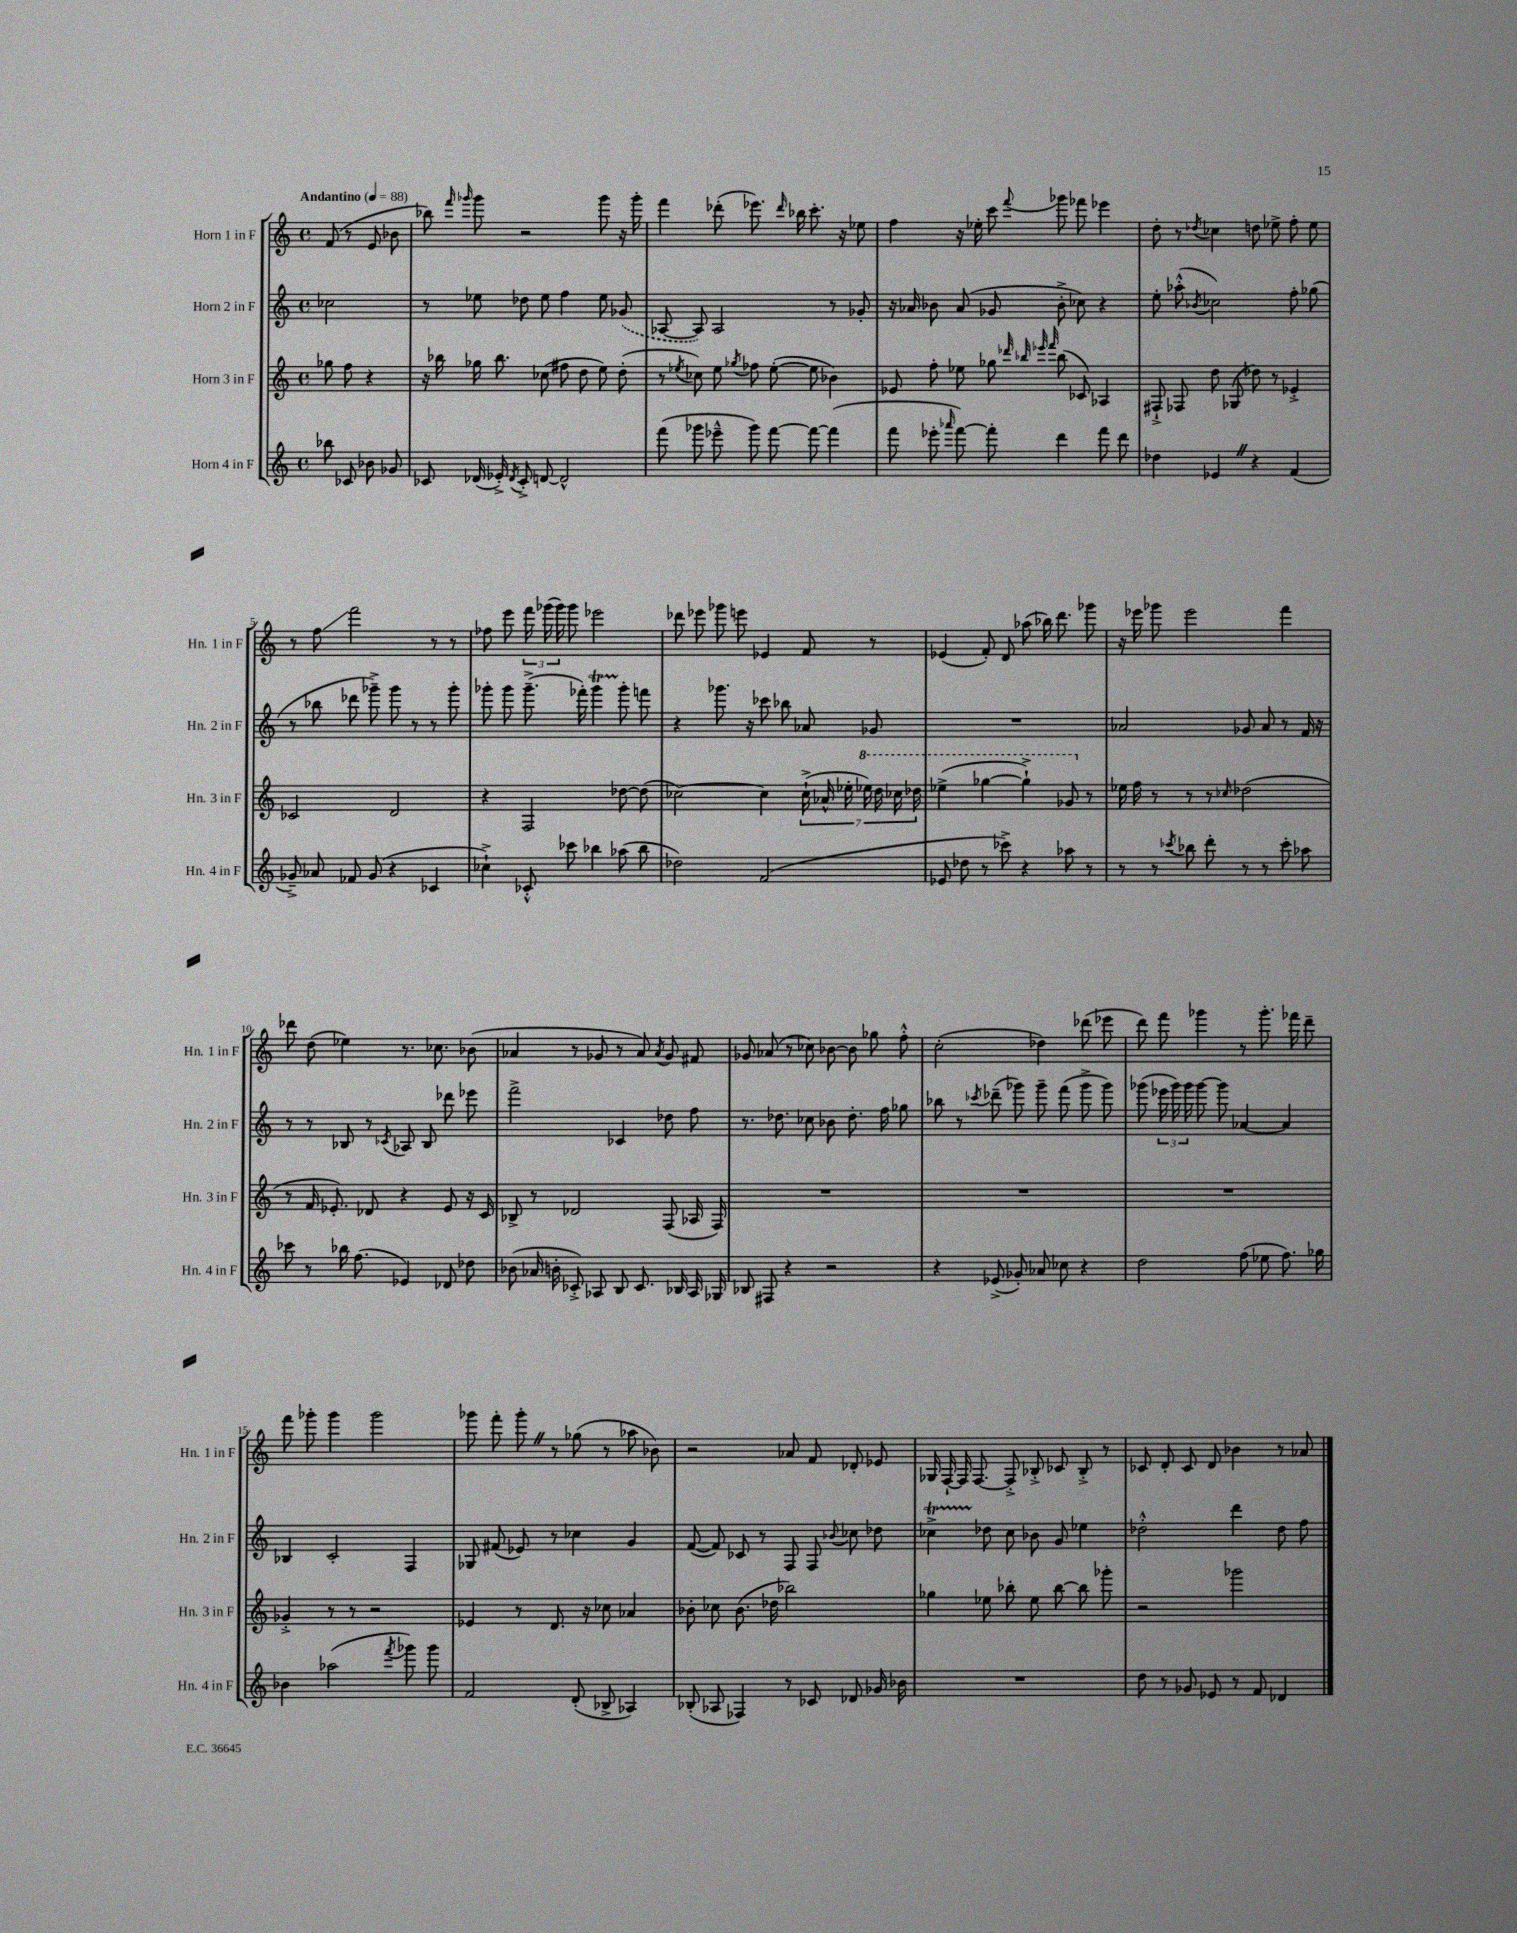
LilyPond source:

<<
\new StaffGroup <<
\new Staff = "s0" \with { instrumentName = "Horn 1 in F" shortInstrumentName = "Hn. 1 in F" } {
    \clef treble \key c \major \defaultTimeSignature \time 4/4 \partial 2 \tempo "Andantino" 4 = 88
    \autoBeamOff f'8( r8 e'8 bes'8 |
    bes''8) \grace { f'''16 ges'''16 } ges'''8 r2 ges'''8 r16 ges'''16-. |
    f'''4 des'''8-.( ees'''8.) \grace { des'''16 } bes''16 c'''8.-. r16 ees''8 |
    f''4 r16 ees''16-. c'''8 \appoggiatura { f'''8 } ges'''8 fes'''8 ees'''4 |
    d''8-. r8 \acciaccatura { des''8 } ces''4 d''8 ees''8-> f''8-. ees''8 |
    r8 f''8\glissando f'''2 r8 r8 |
    fes''8 e'''8 \tuplet 3/2 { f'''16 ges'''16( ges'''16) } ges'''8 ees'''2 |
    des'''8 ees'''8 ges'''8 e'''8 ees'4 f'8 r8 |
    ees'4( f'8-.) d'8 aes''8( bes''16) d'''8. ges'''8 |
    r16 ees'''16 ges'''8 ees'''2 f'''4 |
    des'''8 d''8( ees''4) r8. ces''8. bes'8( |
    aes'4 r8 ges'8 r8 aes'8) \acciaccatura { aes'8 } ges'8 fis'8 |
    ges'8 aes'8( r8 ces''8) bes'8~ bes'8 ges''8 f''8-.-^ |
    c''2-.( des''4) des'''8( ees'''8 |
    d'''8) f'''8 ges'''4 r8 ges'''8.-. fes'''16 d'''8-- |
    f'''8 ges'''8-. ges'''4 ges'''2 |
    ges'''8 f'''8-. ges'''8-. \once \override BreathingSign.text = \markup { \musicglyph "scripts.caesura.straight" } \breathe r8 ges''8( r8 aes''8 bes'8) |
    r2 aes'8 f'8 des'8-. ees'8 |
    ges16 f16~-! f16 f8.~ f8-.-> bes8-.-> ces'8 bes8-.-> r8 |
    ces'8 d'8-. ces'8 d'8 bes'4 r8 aes'8 \bar "|." |
}
\new Staff = "s1" \with { instrumentName = "Horn 2 in F" shortInstrumentName = "Hn. 2 in F" } {
    \clef treble \key c \major \defaultTimeSignature \time 4/4 \partial 2
    \autoBeamOff ces''2 |
    r8 ees''8 des''8 ees''8 f''4 ees''8 \once \slurDashed ges'8( |
    aes8~ aes8) aes2 r8 ges'8-. |
    r16 aes'16 bes'8 aes'8( ges'8 bes'8-.-> ces''8) r4 |
    e''8-. aes''8-.-^( \acciaccatura { bes'8 } ces''2) f''8-. ges''8( |
    r8 bes''8 des'''8 ges'''8--->) ges'''8 r8 r8 ges'''8-. |
    ges'''8-. ges'''8 ges'''8.--->( fes'''16-.) ges'''4\startTrillSpan ges'''8-.\stopTrillSpan f'''8 |
    r4 ges'''8. r16 ces'''8 bes''8 aes'8 ges'8 |
    R1 |
    aes'2 ges'8 aes'8 r8 f'16 r16 |
    r8 r8 bes8 r8 \acciaccatura { ces'8 } aes8 bes8 des'''8 ees'''8 |
    f'''2-> ces'4 des''8 f''8 |
    r8. des''8. ces''8 bes'8 des''8.-. f''16 ges''8 |
    bes''8 r8 \acciaccatura { ces'''8 } des'''8--( ges'''8) ges'''8-- f'''8( ges'''8-> ges'''8) |
    ges'''8( \tuplet 3/2 { ees'''16 ges'''16) ges'''16 } ges'''8~ ges'''8 aes'4~ aes'4 |
    bes4 c'2-. f4 |
    ges8 fis'8( ees'8) r8 ces''4 g'4 |
    f'8~( f'8) ces'8 r8 f8 f8 \appoggiatura { bes'8 } ces''8 des''8 |
    ces''4->\startTrillSpan des''8\stopTrillSpan ces''8 bes'8 g'8 ees''4 |
    des''2-.-^ d'''4 des''8 f''8 \bar "|." |
}
\new Staff = "s2" \with { instrumentName = "Horn 3 in F" shortInstrumentName = "Hn. 3 in F" } {
    \clef treble \key c \major \defaultTimeSignature \time 4/4 \partial 2
    \autoBeamOff ges''8 f''8 r4 |
    r16 bes''16 ges''16 bes''8. ces''8( fis''8 d''8 e''8) d''8-.( |
    r8 \acciaccatura { ees''8 } ces''8) ees''8 \acciaccatura { ges''8 } fes''8 ees''8~-.( ees''8 bes'4) |
    ees'8 f''8-. ees''8 ges''8 \grace { des'''32 bes''32 ees'''32 f'''32 } bes''8( ces'8) aes4 |
    fis8-!-> fes8 d''8 ges8( des''8) r8 ees'4-.-> |
    ces'2 d'2 |
    r4 f2 des''8~ des''8( |
    ces''2~) ces''4 \tuplet 7/4 { ces''16-!->( aes'16-^ ees''16-. \ottava #1 ees'''16) d'''16 ces'''16 des'''16 } |
    ees'''4->( ges'''4~ ges'''4-!->) ges''8 \ottava #0 r8 |
    ees''16 f''16 r8 r8 r8 \grace { ces''16 } des''2( |
    r8 f'16 ees'8.-.) des'8 r4 ees'8 r16 c'16 |
    bes8-> r8 des'2 f8( aes16 f16) |
    R1 |
    R1 |
    R1 |
    ges'4-.-> r8 r8 r2 |
    ees'4 r8 d'8. r16 ces''8 aes'4 |
    bes'8-. ces''8 bes'8.( des''16 bes''2) |
    ges''4 ees''8 bes''8-. ees''8 bes''8~ bes''8 ges'''8-. |
    r2 ges'''2 \bar "|." |
}
\new Staff = "s3" \with { instrumentName = "Horn 4 in F" shortInstrumentName = "Hn. 4 in F" } {
    \clef treble \key c \major \defaultTimeSignature \time 4/4 \partial 2
    \autoBeamOff bes''8 ces'8 bes'8 ges'8 |
    ces'8 des'16( ees'16-.->) \acciaccatura { des'8 } ces'8-.-> d'8~ d'2-^ |
    f'''8( ges'''8 ees'''8---^ ges'''8) f'''8~ f'''8~ f'''4( |
    f'''8 ees'''8-. \grace { aes'''16 } f'''8~) f'''8-. d'''4 f'''8 d'''8 |
    des''4 ees'4 \once \override BreathingSign.text = \markup { \musicglyph "scripts.caesura.straight" } \breathe r4 f'4( |
    ges'8--->) aes'8 fes'8 ges'8( r4 ces'4 |
    ces''4-!->) ces'8-.-^ ces'''8 bes''4 aes''8( bes''8 |
    des''2) f'2( |
    ees'8 des''8 r8 ces'''8->) r4 aes''8 r8 |
    r8 r8 \acciaccatura { ces'''8 } bes''8 d'''8-. r8 r8 ces'''8-. aes''8 |
    ces'''8 r8 bes''16 f''8.( ees'4) des'8 des''8 |
    bes'8( aes'16 b'16-. ces'8-.->) aes8 b8 ces'8. bes16 aes16 ges16 |
    bes8 fis8 r4 r2 |
    r4 ees'8->( ges'8-.) aes'8 ces''8 r4 |
    d''2 f''8( ees''8 f''8.) ges''16 |
    bes'4 aes''2( \acciaccatura { f'''8 } ges'''8) ges'''8 |
    f'2 d'8-.( bes8-> aes4) |
    bes8-.( aes8 fes4) r8 ces'8 des'8 ges'16 bes'16 |
    R1 |
    d''8 r8 ges'8 ees'8 r8 f'8 des'4 \bar "|." |
}
>>
>>
